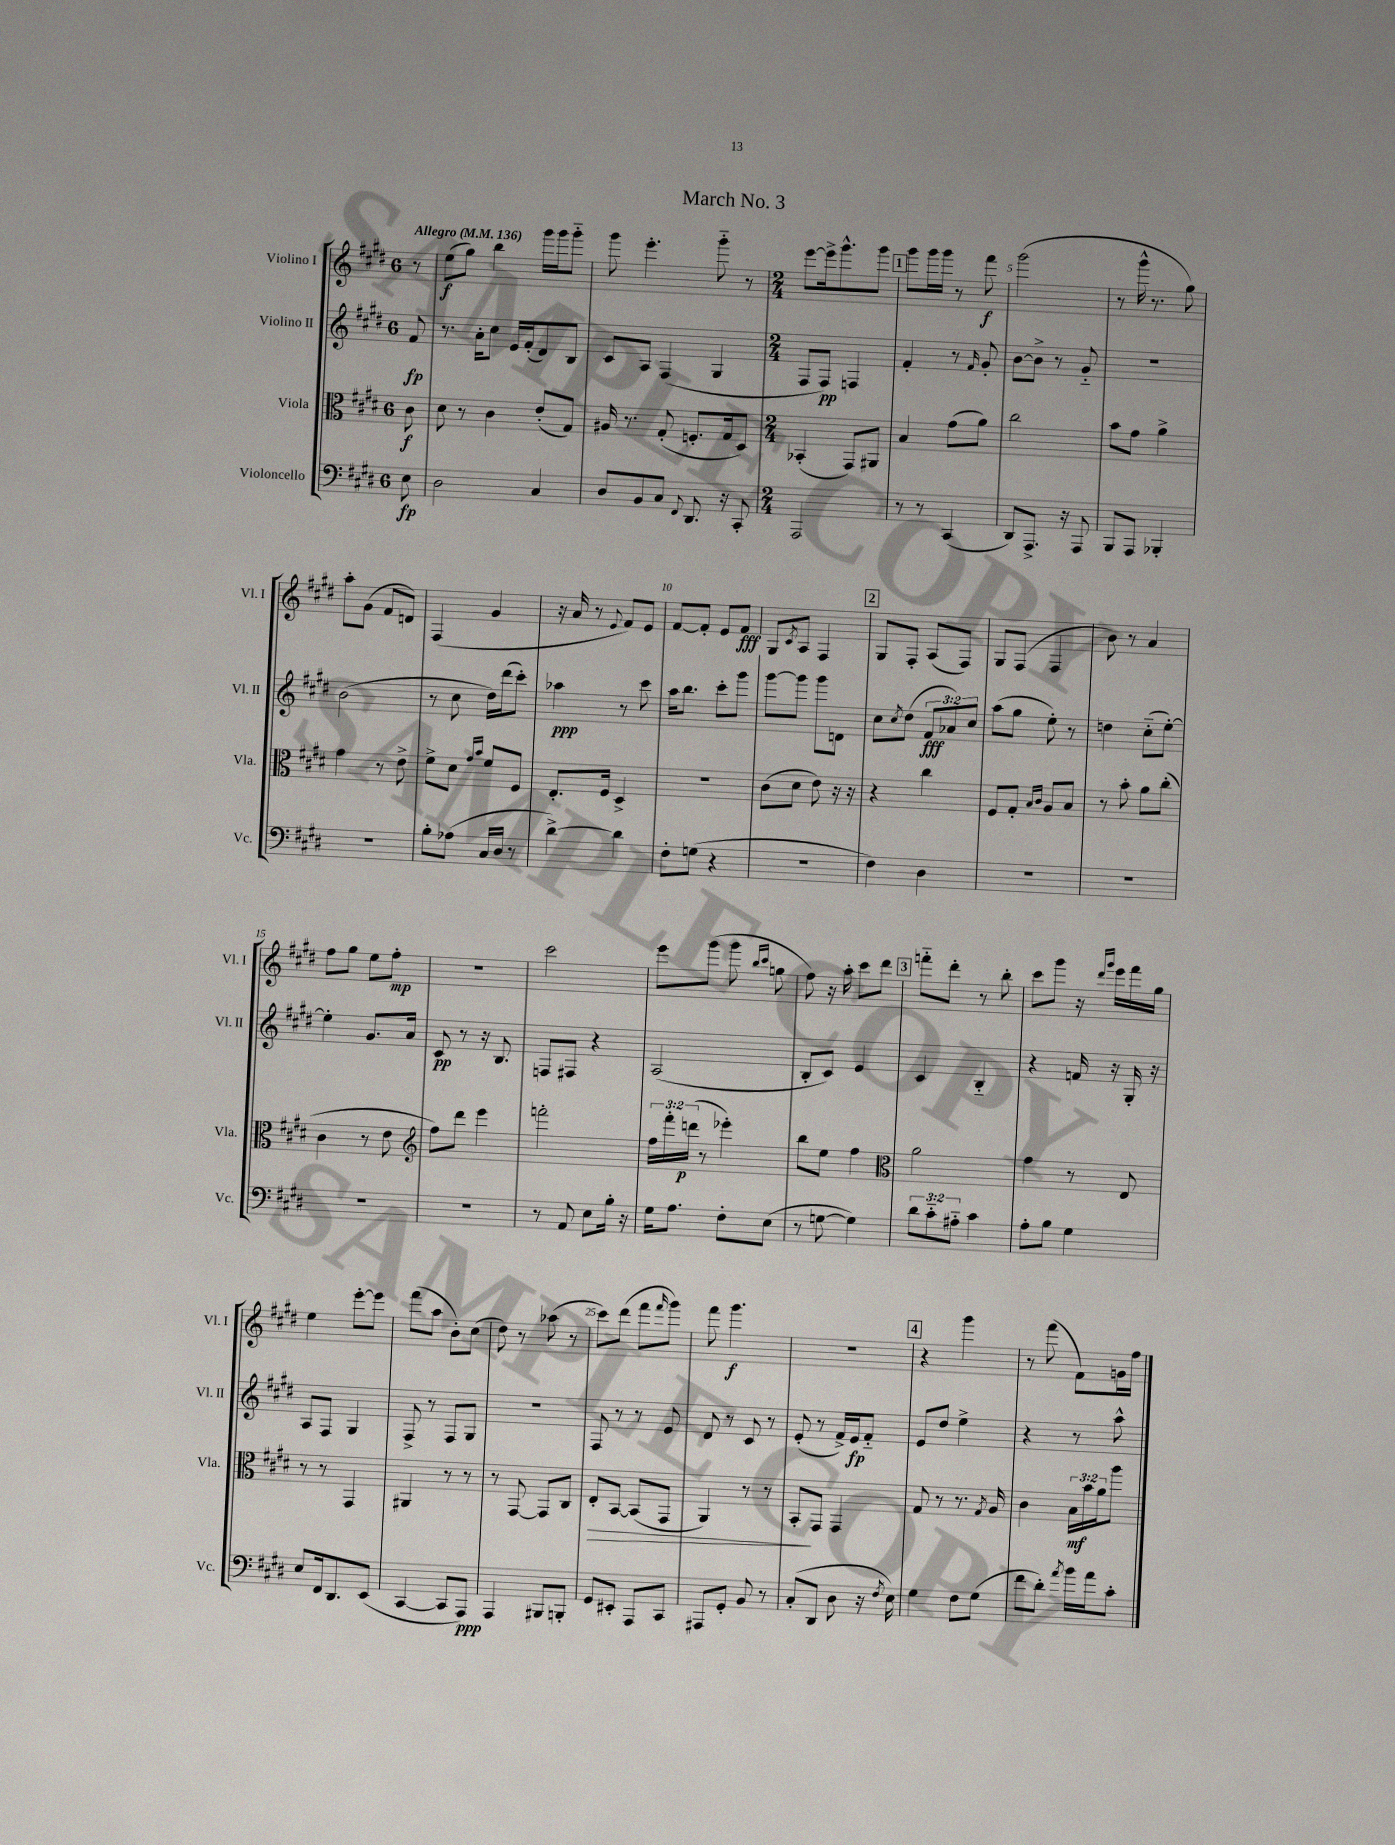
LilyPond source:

\header { title = "March No. 3" }
<<
\new StaffGroup <<
\new Staff = "s0" \with { instrumentName = "Violino I" shortInstrumentName = "Vl. I" } {
    \clef treble \key e \major \once \override Staff.TimeSignature.style = #'single-digit \time 6/8 \partial 8 \tempo "Allegro" 4 = 136
    r8 |
    e''8\f( gis''8) b''4 gis'''16 gis'''16 gis'''8-_ |
    gis'''8 e'''4.-. gis'''8-_ r8 |
    \numericTimeSignature \time 2/4 e'''8~ e'''16-> gis'''8.-^ gis'''8 |
    \mark \markup { \box "1" } gis'''8 gis'''16 gis'''16 r8 fis'''8\f |
    gis'''2( |
    r8 gis'''16-^ r8. gis''8) |
    a''8-. gis'8( fis'8 d'8) |
    fis4( gis'4 |
    r16 a'16 r8 \appoggiatura { e'8 } fis'8) e'8 |
    fis'8~ fis'8-. e'8 fis'8\fff |
    gis8 \acciaccatura { cis'8 } a8 fis4 |
    \mark \markup { \box "2" } gis8 fis8-. a8( fis8) |
    gis8 fis8( fis4 |
    b'8) r8 a'4 |
    fis''8 gis''8 e''8 fis''8-.\mp |
    R2 |
    cis'''2 |
    e'''8 gis'''8( gis'''8 \grace { b''16 cis'''16 } g''8 |
    fis''8) r16 a''16-. cis'''8 dis'''8 |
    \mark \markup { \box "3" } f'''8-_ dis'''8-. r8 b''8-. |
    cis'''8 gis'''8 r16 \grace { dis'''16 gis'''16 } e'''16 fis'''16 gis''16 |
    e''4 e'''8~-. e'''8 |
    fis'''8( a''8 b'8-.) cis''8( |
    dis''8) r8 aes''8( r8 |
    cis'''8) dis'''8( fis'''8 \grace { fis'''16 } gis'''8) |
    fis'''8 gis'''4.\f |
    R2 |
    \mark \markup { \box "4" } r4 gis'''4 |
    r8 fis'''8( fis'8) g'16 fis''16 \bar "|." |
}
\new Staff = "s1" \with { instrumentName = "Violino II" shortInstrumentName = "Vl. II" } {
    \clef treble \key e \major \once \override Staff.TimeSignature.style = #'single-digit \time 6/8 \override Staff.TupletNumber.text = #tuplet-number::calc-fraction-text \partial 8
    fis'8\fp |
    r8. a'16-. cis''8 e'16 fis'16-.( dis'8) b8 |
    cis'8 a8 fis4( gis4 |
    \numericTimeSignature \time 2/4 fis8 fis8\pp) f4 |
    \mark \markup { \box "1" } fis'4-. r8 \grace { fis'16 } gis'8-. |
    b'8~ b'8-> r8 gis'8-_ |
    R2 |
    b'2( |
    r8 cis''8 dis''16) dis'''16( cis'''8-.) |
    aes''4\ppp r8 cis'''8 |
    a''16 b''8. cis'''8-. gis'''8 |
    gis'''8~ gis'''8 gis'''8 d'8 |
    \mark \markup { \box "2" } cis''8 \acciaccatura { cis''8 } dis''8( \tuplet 3/2 { fis'8\fff aes'8) cis''8 } |
    a''8( gis''8 e''8-.) r8 |
    d''4 cis''8-_( e''8~-.) |
    e''4-. gis'8. a'16 |
    cis'8\pp r8 r16 b8. |
    f8 fis8 r4 |
    a2( |
    b8-. cis'8) e'4 |
    \mark \markup { \box "3" } cis'4 b4-_ |
    r4 f'16 r16 gis16-. r16 |
    a8 fis8 gis4 |
    fis8-> r8 fis8 gis8 |
    R2 |
    fis8 r8 r8 e'8 |
    dis'8 r8 cis'8 r8 |
    e'8-.( r8 fis'16->) e'16\fp fis'8-_ |
    \mark \markup { \box "4" } e'8 dis''8 e''4-> |
    r4 r8 a''8-^ \bar "|." |
}
\new Staff = "s2" \with { instrumentName = "Viola" shortInstrumentName = "Vla." } {
    \clef alto \key e \major \once \override Staff.TimeSignature.style = #'single-digit \time 6/8 \override Staff.TupletNumber.text = #tuplet-number::calc-fraction-text \partial 8
    cis'8\f |
    dis'8 r8 cis'4 e'8-.( gis8) |
    ais16 r8. gis8-.( f8.-. gis16 dis8) |
    \numericTimeSignature \time 2/4 bes,4-.( gis,8) ais,8 |
    \mark \markup { \box "1" } b4 gis'8( a'8) |
    cis''2 |
    b'8 gis'8 a'4-> |
    gis'4 r8 e'8-> |
    fis'8-> dis'8 \grace { gis'16 b'16 } fis'8 fis8 |
    e8.-. fis16 dis4-> |
    R2 |
    cis'8( dis'8 e'8) r16 r16 |
    \mark \markup { \box "2" } r4 cis''4 |
    fis8 gis8-. \grace { b16 cis'16 } a8 b8 |
    r8 b'8-. a'8 cis''8-.( |
    cis'4 r8 e'8 |
    \clef treble fis''8) dis'''8 e'''4 |
    f'''2-. |
    \tuplet 3/2 { fis''16 fis'''16-. d'''16\p( } r8 ees'''4-.) |
    b''8 e''8 fis''4 |
    \mark \markup { \box "3" } \clef alto a'2 |
    gis'4 r8 e8 |
    r8 r8 gis,4 |
    ais,4 r8 r8 |
    r8 gis,8~ gis,8 cis8 |
    e8-.\> b,8~ b,8( gis,8 |
    a,4) r8 r8 |
    b,8-.\! gis,8 gis,4 |
    \mark \markup { \box "4" } gis8 r8 r8. \acciaccatura { gis8 } a16 |
    cis'4 \tuplet 3/2 { b16\mf b'16 a'16 } a''8 \bar "|." |
}
\new Staff = "s3" \with { instrumentName = "Violoncello" shortInstrumentName = "Vc." } {
    \clef bass \key e \major \once \override Staff.TimeSignature.style = #'single-digit \time 6/8 \override Staff.TupletNumber.text = #tuplet-number::calc-fraction-text \partial 8
    e8\fp |
    dis2 cis4 |
    dis8 b,8 cis8 \appoggiatura { fis,8 } dis,8. r16 cis,8-. |
    \numericTimeSignature \time 2/4 a,,2 |
    \mark \markup { \box "1" } r8 r8 cis,4( |
    dis,8) a,,8.-> r16 a,,8 |
    b,,8 a,,8 bes,,4-. |
    r2 |
    b8-. aes8( cis16 dis16 r8 |
    dis'4~->) dis'4 |
    fis8-. g8( r4 |
    r2 |
    \mark \markup { \box "2" } fis4) dis4 |
    R2 |
    R2 |
    R2 |
    R2 |
    r8 a,8 e8 b16-. r16 |
    gis16 a8. fis8-. e8( |
    r8 g8~ g4) |
    \mark \markup { \box "3" } \tuplet 3/2 { dis'8 cis'8-_ ais8-_ } cis'4 |
    a8-. b8 gis4 |
    e8 fis,16 dis,8. e,8( |
    cis,4~ cis,8 a,,8\ppp) |
    a,,4 bis,,8 b,,8-. |
    gis,8 eis,8-. a,,8 cis,8 |
    ais,,8 gis,8-. b,8 r8 |
    cis8-.( dis,8 dis8 r16 \acciaccatura { fis8 } e16) |
    \mark \markup { \box "4" } gis4 fis8 gis8( |
    fis'8 dis'8-.) \acciaccatura { a'8 } b'16 a'16 cis'8-. \bar "|." |
}
>>
>>
\layout { \context { \Score \override BarNumber.break-visibility = ##(#f #t #t) barNumberVisibility = #(every-nth-bar-number-visible 5) } }
